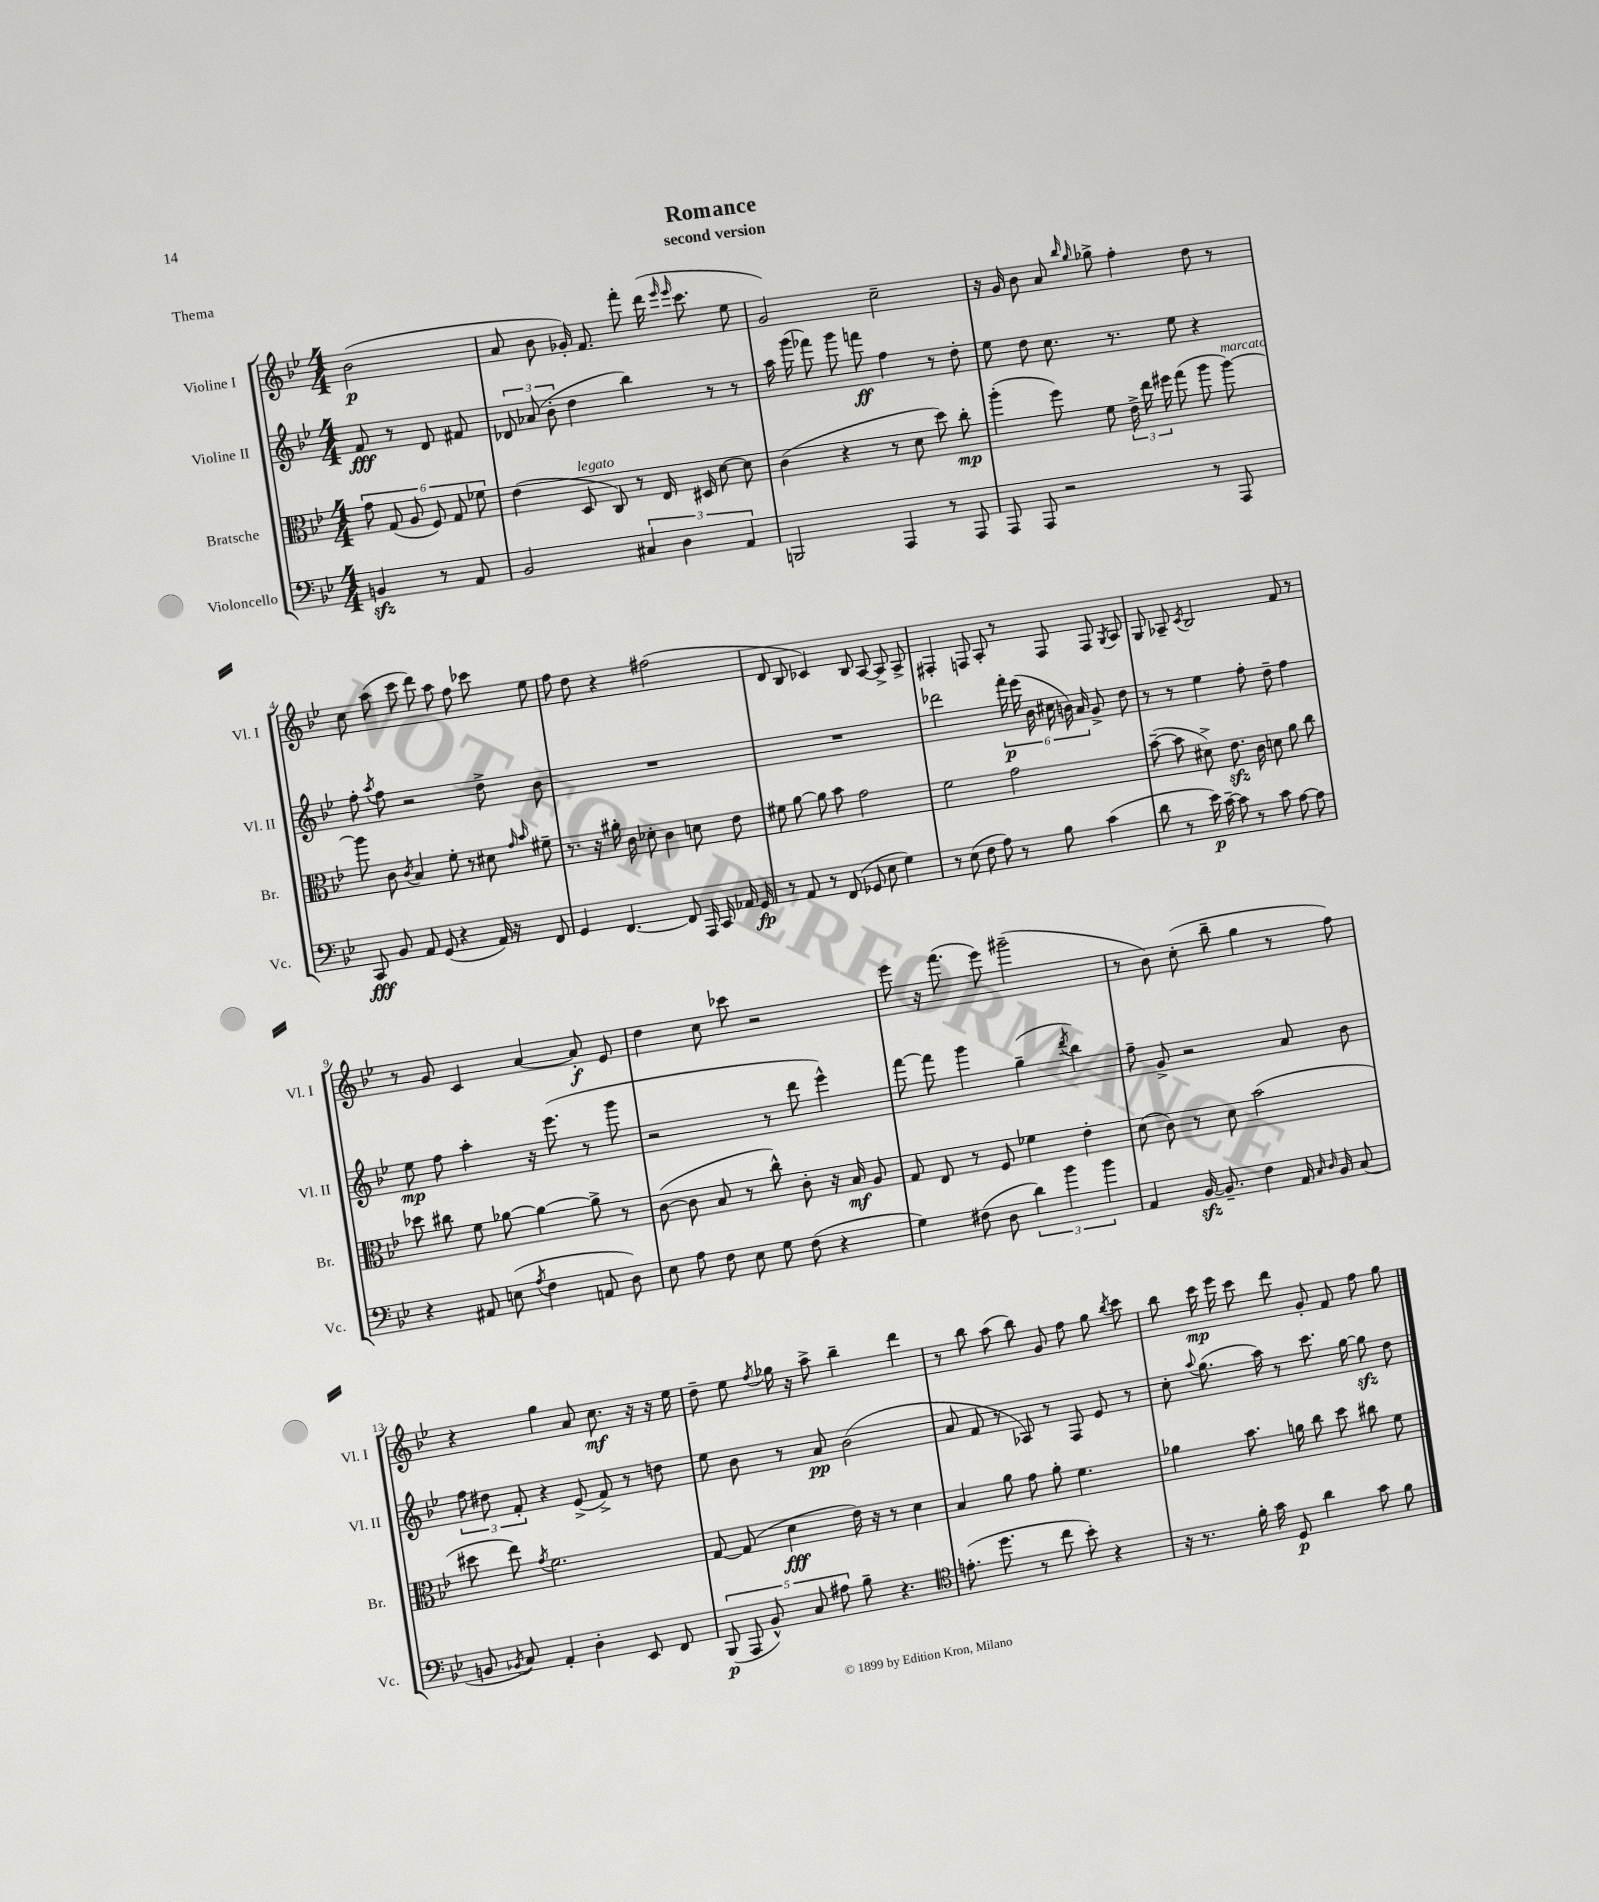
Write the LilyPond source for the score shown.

\header { title = "Romance" subtitle = "second version" piece = "Thema" }
<<
\new StaffGroup <<
\new Staff = "s0" \with { instrumentName = "Violine I" shortInstrumentName = "Vl. I" } {
    \clef treble \key bes \major \numericTimeSignature \time 4/4 \partial 2
    \autoBeamOff bes'2\p( |
    a'8 bes'8 ges'16-.) f'8. f'''8-. d'''16( \grace { ees'''16 ees'''16 } c'''8. ees''8 |
    g'2) c''2-- |
    r16 g'16 bes'8 a'8 \grace { bes''16 g''16 } ges''8-> f''4-. d''8 r8 |
    c''8 a''8( c'''8 d'''8) a''8 f''8 ces'''8 ees''8 |
    f''8 d''8 r4 fis''2( |
    d'8 bes8 ces'4) bes8 a8~ a8-> a8-> |
    fis4-. f8 a8-. r8 f8 f8 \acciaccatura { g8 } a8 |
    g8 aes8-- \acciaccatura { c'8 } bes2 f'8 r8 |
    r8 g'8 c'4 a'4~ a'8-.\f ees'8 |
    d''4 c''8 ces'''8 r2 |
    ees'''8 r16 f'''8.( ees'''8) gis'''2--( |
    r8 bes'8) c''8-.( bes''8-- g''4 r8 f''8) |
    r4 g''4 a'8 c''8.\mf r16 r16 ees''16 |
    d''8-- ees''8 \acciaccatura { f''8 } ges''16 r16 a''8-> bes''4-- d'''4 |
    r8 bes''8 a''8( bes''8) g'8 f''8 g''8 \acciaccatura { bes''8 } c'''8 |
    bes''8 c'''16\mp ees'''16 c'''8 d'''8 g'8-. f'8 f''8 g''8 \bar "|." |
}
\new Staff = "s1" \with { instrumentName = "Violine II" shortInstrumentName = "Vl. II" } {
    \clef treble \key bes \major \numericTimeSignature \time 4/4 \partial 2
    \autoBeamOff f'8\fff r8 d'8 fis'8 |
    \tuplet 3/2 { des'8 aes'8( bes'8-. } d''4 bes''4) r8 r8 |
    a''16 g'''16( fes'''8) g'''8 f'''8\ff f''4 r8 d''8-. |
    ees''8 d''8 c''8. r8. ees''8 r4 |
    f''8-. \acciaccatura { a''8 } f''8 r2 d''8-> bes'8 |
    R1 |
    R1 |
    des'''2 \tuplet 6/4 { f'''16-.\p ees'''16( bes'16 cis''16 b'16) a'16 } g'8-> d''8 |
    r8 r8 ees''4 f''8-. d''8-- f''4 |
    ees''8\mp f''8 a''4-. r16 ees'''8.( r8 g'''8 |
    r2 r8 d'''8 ees'''4-^) |
    f'''8~ f'''8 g'''4 g''4--( \acciaccatura { d'''8 } bes''4) |
    f''8-- g'8-> r2 a'8 bes'8 |
    \tuplet 3/2 { f''8 dis''8 f'8-. } r4 ees'8->( f'8->) r8 d''8 |
    ees''8 bes'8 r8 a'8\pp bes'2( |
    a'8 f'8 r8 aes8) r8 f8 ees'8 r8 |
    c''8-. \appoggiatura { a''8 } g''8.( a''16) r8 c'''8. g''16~ g''8\sfz d''8 \bar "|." |
}
\new Staff = "s2" \with { instrumentName = "Bratsche" shortInstrumentName = "Br." } {
    \clef alto \key bes \major \numericTimeSignature \time 4/4 \partial 2
    \autoBeamOff \tuplet 6/4 { g'8 g8( a8 f8) g8 fes'8 } |
    ees'4( d8^\markup { \italic "legato" } c8) r8 ees16 dis16 d'8~ d'8 |
    c'4( r4 r8 d'8 d''8) c''8-.\mp |
    a''4-.( f''8) f'8 \tuplet 3/2 { ees'16-> ees''16 fis''16 } g''8( a''8 a''8~^\markup { \italic "marcato" }) |
    a''8 c'8 \acciaccatura { c'8 } bes4 f'8-. r8 dis'8 \grace { g'16 bes'16 } fis'8-- |
    r8. r16 ais'16-. c'16 des'8-. c'4 d'8 ees'8 |
    fis'8 a'8~ a'8 bes'8 g'2 |
    f'2 g'2 |
    bes'8~--( bes'8 dis'8->) ees'8.\sfz c'16 d'8 a'8 c''8 |
    des''8 cis''8 f'8 aes'8~ aes'4~ aes'8-> r8 |
    c'8~( c'8 bes8 r8 c''8-^) c'8-. r16 bes16\mf a8 |
    g8 ees8 r8 f8 fes'4 ees'4-. |
    d'8( c'8) r8 d'8 bes'2( |
    dis''8 ees''8) \acciaccatura { g'8 } f'2. |
    g8~ g8( d'4\fff ees'16) r16 r8 d'4 |
    bes4 a'8 g'8 a'8-. f'4. |
    aes'4 bes'8. a'16 c''8 d''8 cis''8 f'8 \bar "|." |
}
\new Staff = "s3" \with { instrumentName = "Violoncello" shortInstrumentName = "Vc." } {
    \clef bass \key bes \major \numericTimeSignature \time 4/4 \partial 2
    \autoBeamOff b,4\sfz r8 a,8 |
    bes,2 \tuplet 3/2 { cis4 d4 a,4 } |
    b,,2 a,,4 r8 a,,8 |
    a,,8 a,,8 r2 r8 a,,8 |
    c,8\fff bes,8 a,8 g,8( r4 a,16) r16 f,8 |
    g,4 f,4.~ f,8 a,,16 c,16 aes,16 g,16\fp |
    r8 a,8 r8 f,8( ges,8 ees8 g4) |
    r8 ees8( f8 a8) r8 bes8 c'4( |
    d'8 r8 ees'16\p) c'16~-- c'8 r8 c'8 a8~ a8 |
    r4 ais,8 e8( \acciaccatura { a8 } f4 a,8 d8) |
    ees8 a8 f8 ees8 g8 f8( r4 |
    g4) fis8( d8 \tuplet 3/2 { d'4) bes'4 bes'4 } |
    a,4 bes,16~\sfz bes,8.-- f4 a,16 \grace { c16 d16 } bes,16 c8( |
    b,8 \acciaccatura { bes,8 } c8) a,4-. d4-. ees,8 f,8 |
    \tuplet 5/4 { bes,,8\p( a,,8 bes,8-^) c8 ais8 } bes8-- r4. |
    \clef tenor e'8.-.( d''8. r8 c''8 bes'8-.) r4 |
    r16 r8. f'16-. g'16 d8\p a'4 g'8 f'8 \bar "|." |
}
>>
>>
